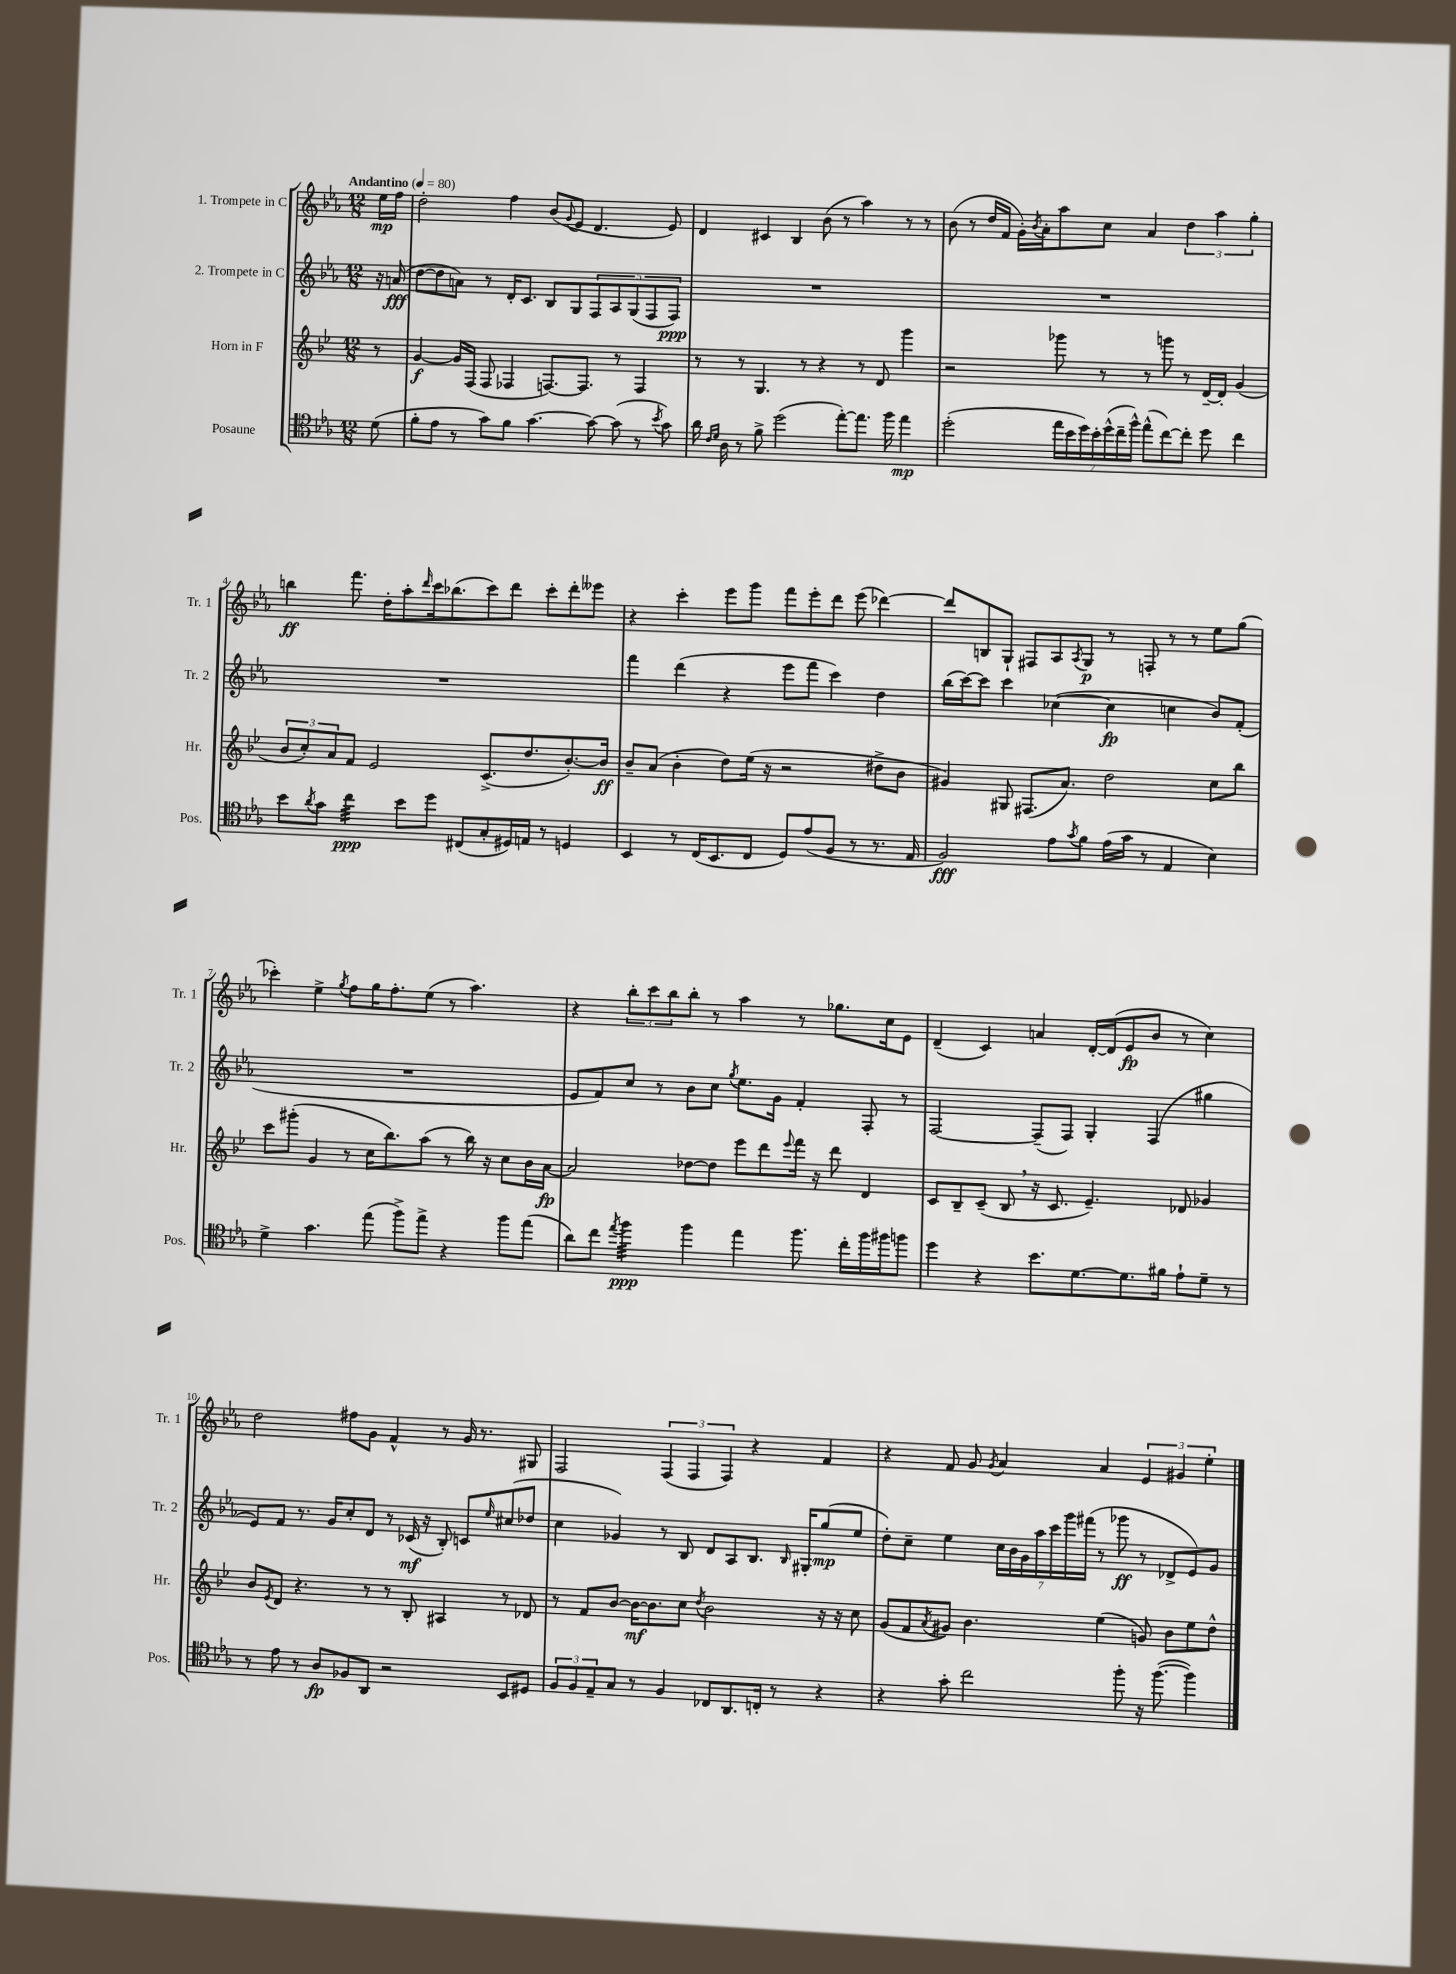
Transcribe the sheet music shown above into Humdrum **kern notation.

**kern	**kern	**kern	**kern
*staff4	*staff3	*staff2	*staff1
*clefC4	*clefG2	*clefG2	*clefG2
*k[b-e-a-]	*k[b-e-]	*k[b-e-a-]	*k[b-e-a-]
*M12/8	*M12/8	*M12/8	*M12/8
*MM80	*MM80	*MM80	*MM80
(8d	8r	16r	16ee-
.	.	(16a	16ff
=	=	=	=
8f'	[4g	[8dd	2dd'
8e-	.	8dd]	.
8r	16g]	8a)	.
.	(16F	.	.
8g)	8F	8r	.
8f	4F-	16d'	4ff
.	.	8.c	.
[4.g	.	.	.
.	[8.F)	8B-	(8b-
.	.	.	8qqg
.	.	8G	8e-
.	8.F]	.	.
8g_	.	10F	4.d
.	.	10A-	.
(8g]	8r	.	.
.	.	(10G	.
8r	4F	.	.
.	.	10F	.
8qb-	.	.	.
8g)	.	.	8e-)
.	.	10F)	.
=	=	=	=
16a-	8r	1.r	4d
16qqc	.	.	.
16qqd	.	.	.
16A-	.	.	.
8r	8r	.	.
8f^	4.G	.	4c#
(2dd	.	.	.
.	.	.	4B-
.	8r	.	.
.	4r	.	(8b-
[8ee-')	.	.	8r
8.ee-]	8r	.	4aa-)
.	8d	.	.
16ff	.	.	.
4ee-	4ggg	.	8r
.	.	.	8r
=	=	=	=
(2dd'	2r	1.r	(8b-
.	.	.	8r
.	.	.	16dd
.	.	.	16f
.	.	.	16g')
.	.	.	8qb-
.	.	.	16a-'
28ee-	8ggg-	.	8aa-
28b-	.	.	.
28dd)	.	.	.
28b-'	.	.	.
.	8r	.	8cc
(28dd^^	.	.	.
28cc~	.	.	.
28ff^^)	.	.	.
(8ee-^^	8r	.	4a-
[8cc)	8ggg	.	.
8cc']	8r	.	6dd
8dd	[16d~	.	.
.	.	.	6aa-
.	16d']	.	.
4cc	(4g	.	.
.	.	.	6gg'
=	=	=	=
8b-	12b-	1.r	4bb
.	12cc')	.	.
8qa-	.	.	.
8g	.	.	.
.	12a	.	.
4cc	8f	.	8.fff
.	2e-	.	.
.	.	.	16dd'
8b-	.	.	8aa-'
.	.	.	16qqddd
8dd	.	.	16ccc
.	.	.	(8.bb-
(8C#	.	.	.
8G'	(8.c^	.	8ccc)
16D#)	.	.	8ddd
16E	8.dd	.	.
8r	.	.	8ccc'
4D	[8.b-')	.	8ddd'
.	.	.	8eee--
.	16b-]	.	.
=	=	=	=
4BB-	8b-~	4fff	4r
.	(8a	.	.
8r	4b-'	(4ddd	4ccc'
(16C	.	.	.
8.BB-	.	.	.
.	8dd)	4r	8eee-
8C	(16ee-	.	8ggg
.	16r	.	.
8D)	2r	8eee-	8fff
(8e-	.	8fff	8eee-'
8F	.	4ccc)	8ddd
8r	.	.	(8eee-
8.r	8dd#^	4dd	[4ddd-)
.	8b-	.	.
16E-	.	.	.
=	=	=	=
2F)	4g#)	(16bb-	8ddd-]
.	.	[16ccc)	.
.	.	8ccc]	8B
.	8G#	4ccc	8G`
.	(8.F#	.	8F#
8e-	.	([4cc-	8A-
.	8.a)	.	.
8qg	.	.	8qA-
8f	.	.	8G
(16e-	2dd	4cc-]	8r
16g	.	.	.
8r	.	.	8F'
4E-	.	4cc	8r
.	.	.	8r
4B-)	8cc	8b-)	8ee-
.	8bb-	(8f'	(8gg
=	=	=	=
4d^	8ccc	1.r	4ccc-')
.	(8ggg#'	.	.
4.g	4g	.	4ee-^
.	.	.	8qgg
.	8r	.	8ff
(8ee-	16cc	.	16gg
.	8.bb-)	.	8.ff'
8ff^)	.	.	.
8ee-^	(8aa	.	(8ee-
4r	8r	.	8r
.	16bb-)	.	4.aa-)
.	16r	.	.
8ff	8cc	.	.
(8ee-	16b-	.	.
.	[16a	.	.
=	=	=	=
8a-)	2a]	8e-	4r
8cc	.	8f)	.
8qee-	.	.	.
4ff	.	8cc	12bb-'
.	.	.	12ccc
.	.	8r	.
.	.	.	12bb-
4ff	[8dd-	8b-	8bb-'
.	8dd-]	8cc	8r
.	.	8qgg	.
4ee-	8eee-	8.ee-	4aa-
.	8ddd	.	.
.	.	16g	.
.	8qqeee-	.	.
8.ff	16fff	4f'	8r
.	16r	.	.
.	8ddd	.	8.gg-
16cc'	.	.	.
16ff	4d	8F'	.
16ff#	.	.	16cc
8ff	.	8r	8e-
=	=	=	=
4dd	8c	[2F	(4d~
.	8B-~	.	.
4r	(8c~	.	4c)
.	8B-	.	.
8.b-	16r	(8F~]	4a
.	8.c	.	.
.	.	8F)	.
[8.d	.	.	.
.	4.e-~)	4G'	[16d'
.	.	.	(16d]
8.d]	.	.	8e-
.	.	(4F	8b-
16f#	.	.	.
8e-`	8d-	.	8r
8d~	4g-	4gg#	4cc)
8r	.	.	.
=	=	=	=
8r	8b-	8e-)	2dd
.	8qe-	.	.
8e-	8d	8f	.
8r	4.r	8.r	.
8A-	.	.	.
.	.	16g	.
8F-	.	8cc'	8ff#
8AA-	8r	8d	8g
2r	8r	8r	4f^^
.	8B-'	(16c-	.
.	.	16r	.
.	4A#	8B-')	8r
.	.	8c	16g
.	.	.	8.r
.	.	16qqee-	.
8BB-	8r	(8cc#	.
8D#	8d-	8dd-	8G#
=	=	=	=
12F	8r	4cc	2F
12F	.	.	.
.	8f	.	.
12E-~	.	.	.
8G	[8b-	4g-)	.
8r	16b-_	.	.
.	8.b-]	.	.
4F	.	8r	(6F
.	8cc	8B-	.
.	.	.	6F
.	8qdd	.	.
8C-	2b-	8d	.
.	.	.	6F)
8.AA-	.	8A-	.
.	.	8.B-	4r
16C'	.	.	.
8r	.	.	.
.	.	16qqB-	.
.	.	16G#'	.
4r	16r	(8gg	4f
.	16r	.	.
.	8cc	8ee-	.
=	=	=	=
4r	(8g	8dd')	4r
.	8f	8cc~	.
.	8qa	.	.
8g'	8g#)	4ee-	8f
2cc	4.b-	.	8g
.	.	.	8qg
.	.	28cc	4a-
.	.	28b-	.
.	.	28g	.
.	.	28aa-	.
.	.	28ccc	.
.	.	28ggg	.
.	.	(28fff#	.
.	(4ee-	8r	4a-
8ff'	.	8ggg-	.
16r	8g)	8r	6e-
([8.ff	.	.	.
.	8b-	8d-^	.
.	.	.	6g#
4ff])	8ee-	8e-)	.
.	.	.	6ee-'
.	8dd^^	8g	.
==	==	==	==
*-	*-	*-	*-
